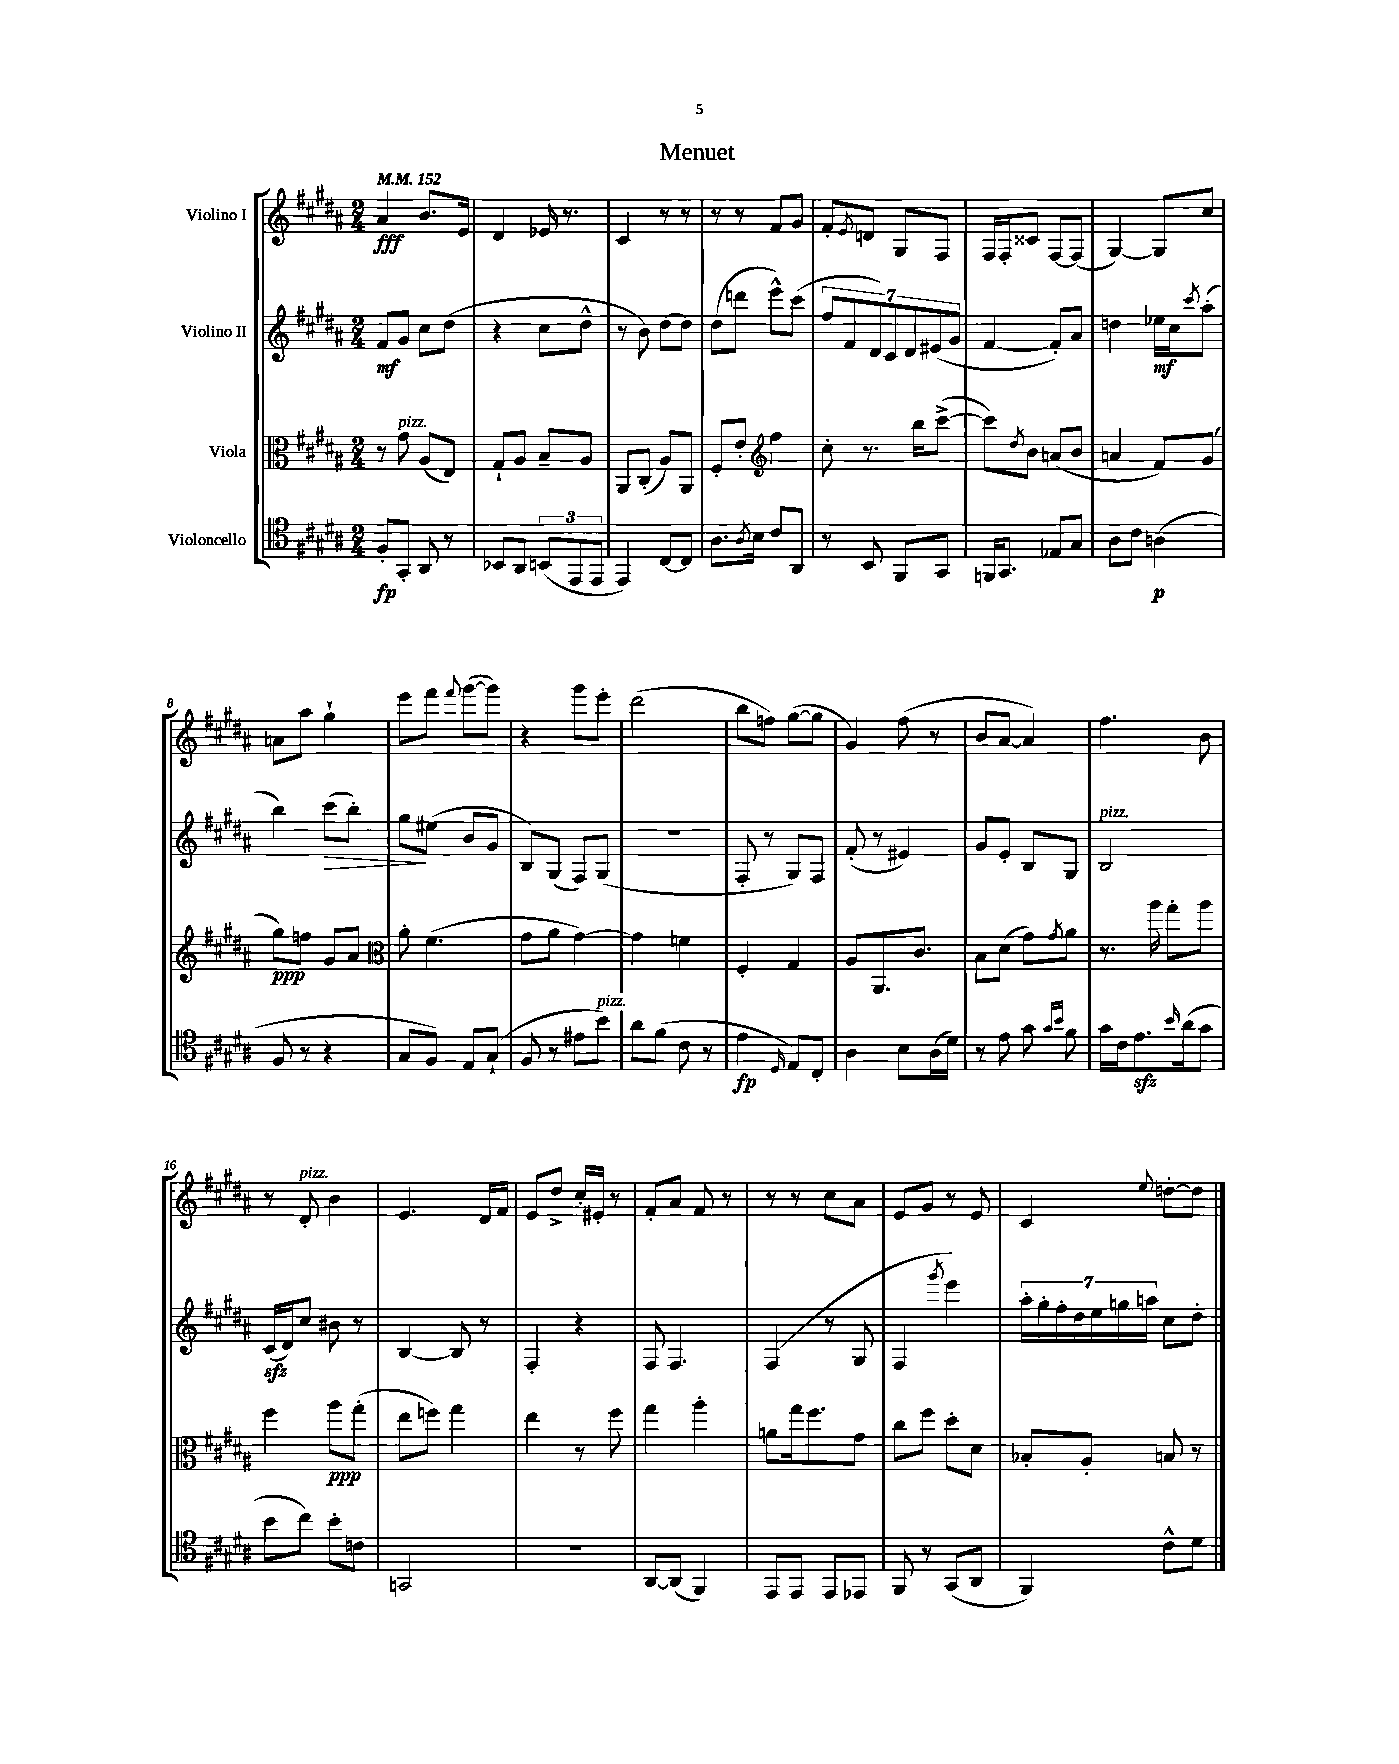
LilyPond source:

\header { title = "Menuet" }
<<
\new StaffGroup <<
\new Staff = "s0" \with { instrumentName = "Violino I" } {
    \clef treble \key b \major \numericTimeSignature \time 2/4 \tempo 4 = 152
    ais'4\fff b'8. e'16 |
    dis'4 ees'16 r8. |
    cis'4 r8 r8 |
    r8 r8 fis'8 gis'8 |
    fis'8-. \acciaccatura { e'8 } d'8 gis8 fis8 |
    fis16 fis16-. cisis'8 fis8~ fis8( |
    gis4~) gis8 cis''8 |
    a'8 ais''8 gis''4-! |
    e'''8 fis'''8 \appoggiatura { fis'''8 } gis'''8~( gis'''8) |
    r4 gis'''8 e'''8-. |
    dis'''2( |
    b''8 f''8) gis''8~( gis''8 |
    gis'4) fis''8( r8 |
    b'8 ais'8~ ais'4) |
    fis''4. b'8 |
    r8 dis'8-.^\markup { \italic "pizz." } b'4 |
    e'4. dis'16 fis'16 |
    e'8 dis''8-> cis''16-. eis'16-. r8 |
    fis'8-. ais'8 fis'8 r8 |
    r8 r8 cis''8 ais'8 |
    e'8 gis'8 r8 e'8 |
    cis'4 \appoggiatura { e''8 } d''8~-. d''8 \bar "|." |
}
\new Staff = "s1" \with { instrumentName = "Violino II" } {
    \clef treble \key b \major \numericTimeSignature \time 2/4
    fis'8\mf gis'8 cis''8 dis''8( |
    r4 cis''8 dis''8-^ |
    r8 b'8) dis''8~ dis''8 |
    dis''8( d'''8 e'''8-^) cis'''8( |
    \tuplet 7/4 { fis''8 fis'8 dis'8) cis'8 dis'8 eis'8( gis'8 } |
    fis'4~ fis'8-.) ais'8 |
    d''4 ees''16\mf cis''16 \acciaccatura { cis'''8 } ais''8-.( |
    b''4) cis'''8\>( b''8-.) |
    gis''8\! eis''8( b'8 gis'8 |
    b8) gis8( fis8) gis8( |
    r2 |
    fis8-. r8 gis8) fis8 |
    fis'8-.( r8 eis'4) |
    gis'8 e'8-. b8 gis8 |
    b2^\markup { \italic "pizz." } |
    cis'16\sfz( dis'16) cis''8 bis'8 r8 |
    b4~ b8 r8 |
    fis4-. r4 |
    fis8 fis4. |
    fis4( r8 gis8 |
    fis4 \acciaccatura { gis'''8 } e'''4) |
    \tuplet 7/4 { ais''16-. gis''16-. fis''16-. dis''16 e''16 g''16 a''16 } cis''8 dis''8-. \bar "|." |
}
\new Staff = "s2" \with { instrumentName = "Viola" } {
    \clef alto \key b \major \numericTimeSignature \time 2/4
    r8 gis'8^\markup { \italic "pizz." } ais8( e8) |
    gis8-! ais8 b8-- ais8 |
    ais,8 cis8-.( ais8) ais,8 |
    fis8-. e'8-. \clef treble fis''4 |
    cis''8-. r8. b''16 cis'''8~->( |
    cis'''8) \acciaccatura { dis''8 } b'8 a'8( b'8 |
    a'4 fis'8) gis'8( |
    gis''8\ppp) f''8 gis'8 ais'8 |
    \clef alto ais'8-. fis'4.( |
    gis'8 ais'8 gis'4~) |
    gis'4 f'4 |
    fis4-. gis4 |
    ais8 ais,8. cis'8. |
    b8 dis'8( gis'8) \acciaccatura { gis'8 } ais'8 |
    r8. ais''16 gis''8-. ais''8 |
    fis''4 ais''8\ppp gis''8-.( |
    e''8 f''8) gis''4 |
    e''4 r8 fis''8 |
    gis''4 ais''4-. |
    a'8 gis''16 fis''8. gis'8 |
    cis''8 fis''8 dis''8-. dis'8 |
    bes8-. ais8-. b8 r8 \bar "|." |
}
\new Staff = "s3" \with { instrumentName = "Violoncello" } {
    \clef tenor \key b \major \numericTimeSignature \time 2/4
    fis8-.\fp gis,8-. ais,8 r8 |
    bes,8 ais,8 \tuplet 3/2 { b,8( e,8 e,8 } |
    e,4) cis8~ cis8 |
    ais8. \acciaccatura { ais8 } b16 cis'8 ais,8 |
    r8 b,8 fis,8 gis,8 |
    f,16 gis,8. ees8 gis8 |
    ais8 cis'8 a4\p( |
    fis8 r8 r4 |
    gis8 fis8) e8 gis8-!( |
    fis8 r8 eis'8 b'8^\markup { \italic "pizz." }) |
    ais'8 fis'8( cis'8 r8 |
    e'4\fp \grace { dis16 } e8) cis8-. |
    ais4 b8 ais16( dis'16) |
    r8 e'8 gis'8 \grace { gis'16 b'16 } fis'8 |
    gis'16 cis'16 e'8.\sfz \grace { b'16 } ais'16( gis'8 |
    b'8 cis''8) b'8-. c'8 |
    g,2 |
    R2 |
    ais,8~ ais,8( fis,4) |
    e,8 e,8 e,8 ees,8 |
    fis,8 r8 gis,8( ais,8 |
    fis,4) cis'8-^ dis'8 \bar "|." |
}
>>
>>
